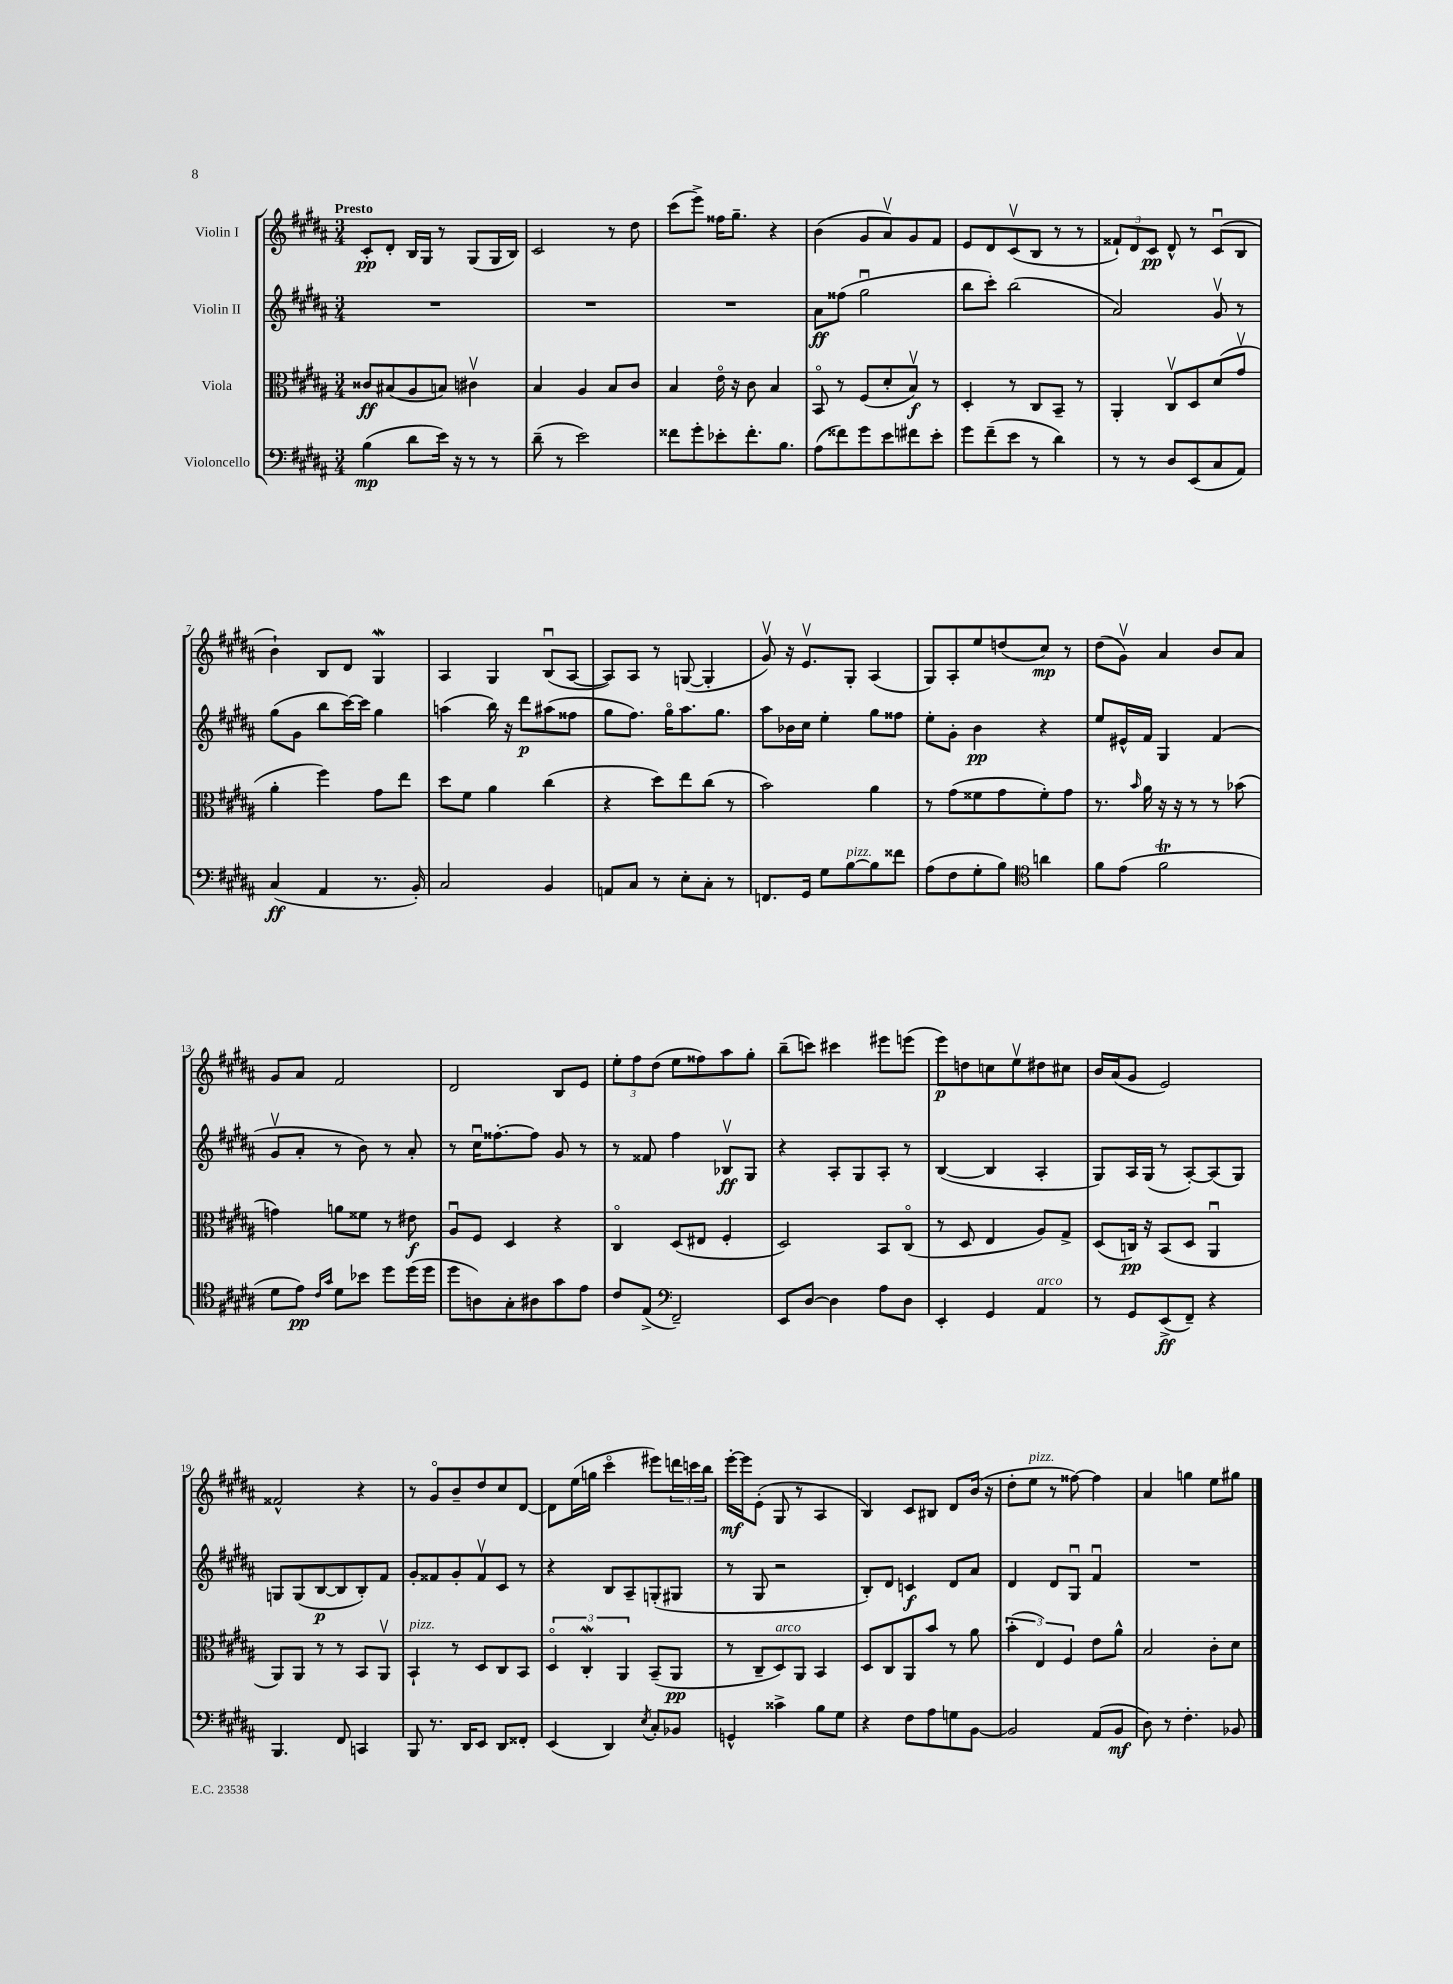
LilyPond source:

<<
\new StaffGroup <<
\new Staff = "s0" \with { instrumentName = "Violin I" } {
    \clef treble \key b \major \numericTimeSignature \time 3/4 \tempo "Presto"
    cis'8-.\pp dis'8-. b16 gis16 r8 gis8( gis16 b16) |
    cis'2 r8 dis''8 |
    cis'''8( e'''8->) fisis''16 gis''8.-- r4 |
    b'4( gis'8 ais'8\upbow) gis'8 fis'8 |
    e'8 dis'8 cis'8\upbow( b8 r8 r8 |
    \tuplet 3/2 { fisis'8-!) dis'8 cis'8\pp } dis'8-^ r8 cis'8\downbow( b8 |
    b'4-!) b8 dis'8 gis4\mordent |
    ais4 gis4 b8\downbow( ais8~ |
    ais8) ais8 r8 g8~( g4-. |
    gis'8\upbow) r16 e'8.\upbow gis8-. ais4( |
    gis8) ais8-. e''8 d''8( cis''8\mp) r8 |
    dis''8( gis'8\upbow) ais'4 b'8 ais'8 |
    gis'8 ais'8 fis'2 |
    dis'2 b8 e'8 |
    \tuplet 3/2 { e''8-. fis''8 dis''8( } e''8 fisis''8) ais''8 gis''8-. |
    b''8--( c'''8) cis'''4 eis'''8 e'''8( |
    e'''8\p) d''8 c''8 e''8\upbow dis''8 cis''8 |
    b'16 ais'16( gis'8 e'2) |
    fisis'2-^ r4 |
    r8 gis'8\flageolet b'8-- dis''8 cis''8 dis'8~ |
    dis'8 e''16( g''16 cis'''4\flageolet eis'''8) \tuplet 3/2 { d'''16 c'''16 b''16 } |
    e'''16~-.\mf e'''16 e'8-.( gis8 r8 ais4 |
    b4) cis'8 bis8 dis'8 b'16( r16 |
    dis''8-. e''8^\markup { \italic "pizz." } r8 fisis''8~) fisis''4 |
    ais'4 g''4 e''8 gis''8 \bar "|." |
}
\new Staff = "s1" \with { instrumentName = "Violin II" } {
    \clef treble \key b \major \numericTimeSignature \time 3/4
    R2. |
    R2. |
    R2. |
    ais'8\ff fisis''8( gis''2\downbow |
    b''8 cis'''8-.) b''2( |
    ais'2) gis'8\upbow r8 |
    gis''8( gis'8 b''8 cis'''16~) cis'''16 gis''4 |
    a''4( b''16) r16 dis'''8\p ais''8( fisis''8 |
    gis''8 fis''8.) gis''16\flageolet ais''8. gis''8. |
    ais''8 bes'16 cis''16 e''4-. gis''8 fisis''8 |
    e''8-. gis'8-. b'4\pp r4 |
    e''8 eis'16-^ fis'16 gis4 fis'4( |
    gis'8\upbow ais'8-. r8 b'8) r8 ais'8-. |
    r8 cis''16\downbow fisis''8.~-. fisis''8 gis'8 r8 |
    r8 fisis'8 fis''4 bes8\upbow\ff gis8 |
    r4 ais8-. gis8 ais8-. r8 |
    b4~( b4 ais4-. |
    gis8) ais16 gis16( r8 ais8~-.) ais8( gis8) |
    g8 g8( b8~\p b8 b8-.) fis'8 |
    gis'8-. fisis'8 gis'8-. fisis'8\upbow cis'8 r8 |
    r4 b8 ais8-- g8-.( gis8 |
    r8 gis8 r2 |
    b8-.) dis'8 c'4\f dis'8 ais'8 |
    dis'4 dis'8 gis8\downbow fis'4\downbow |
    R2. \bar "|." |
}
\new Staff = "s2" \with { instrumentName = "Viola" } {
    \clef alto \key b \major \numericTimeSignature \time 3/4
    cisis'8\ff bis8( ais8 b8) cis'4\upbow |
    b4 ais4 b8 cis'8 |
    b4 e'16\flageolet r16 cis'8 b4 |
    b,8\flageolet r8 fis8( dis'8-. b8\upbow\f) r8 |
    dis4-. r8 cis8 b,8-- r8 |
    ais,4-. cis8\upbow dis8 dis'8( gis'8\upbow |
    ais'4-. fis''4) gis'8 e''8 |
    dis''8 fis'8 ais'4 cis''4( |
    r4 dis''8) e''8 cis''8( r8 |
    b'2) ais'4 |
    r8 gis'8( fisis'8 gis'8 fisis'8-.) gis'8 |
    r8. \grace { b'16 } ais'16 r16 r16 r8 r8 bes'8( |
    g'4) a'8 fisis'8 r8 eis'8\f |
    ais8\downbow fis8 dis4 r4 |
    cis4\flageolet dis8( eis8 fis4-. |
    dis2) b,8 cis8\flageolet( |
    r8 dis8 e4 ais8) gis8-> |
    dis8( c16\pp) r16 b,8( dis8 ais,4\downbow |
    ais,8) ais,8 r8 r8 b,8 ais,8\upbow |
    b,4-!^\markup { \italic "pizz." } r8 dis8 cis8 b,8 |
    \tuplet 3/2 { dis4\flageolet cis4-.\mordent ais,4 } b,8--( ais,8\pp |
    r8 cis8-- dis8^\markup { \italic "arco" }) ais,8 b,4 |
    dis8 cis8 ais,8 b'8 r8 ais'8 |
    \tuplet 3/2 { b'4-.( e4) fis4 } e'8 ais'8-^ |
    b2 cis'8-. dis'8 \bar "|." |
}
\new Staff = "s3" \with { instrumentName = "Violoncello" } {
    \clef bass \key b \major \numericTimeSignature \time 3/4
    b4\mp( dis'8 e'16) r16 r8 r8 |
    dis'8--( r8 e'2) |
    fisis'8 gis'8-. ees'8-. fisis'8.-. b8. |
    ais8( fisis'8) gis'8 e'8 fis'8 e'8-. |
    gis'8 fis'8--( e'8 r8 dis'4) |
    r8 r8 dis8 e,8( cis8 ais,8) |
    cis4\ff( ais,4 r8. b,16-.) |
    cis2 b,4 |
    a,8 cis8 r8 e8-. cis8-. r8 |
    f,8. gis,16 gis8 b8~^\markup { \italic "pizz." } b8 fisis'8 |
    ais8( fis8 gis8-. b8) \clef tenor a'4 |
    fis'8 e'8( fis'2\trill |
    dis'8 e'8\pp) \grace { cis'16 gis'16 } dis'8 bes'8 dis''8 dis''16( dis''16 |
    dis''8 a8) gis8-. ais8 gis'8 e'8 |
    cis'8 e8->( \clef bass fis,2--) |
    e,8 dis8~ dis4 ais8 dis8 |
    e,4-. gis,4 ais,4^\markup { \italic "arco" } |
    r8 gis,8 e,8->\ff( fis,8--) r4 |
    b,,4. fis,8 c,4 |
    b,,8 r8. dis,16 e,8 dis,8 fisis,8-. |
    e,4( dis,4) \acciaccatura { e8 } cis8-. bes,8 |
    g,4-^ cisis'4-> b8 gis8 |
    r4 fis8 ais8 g8 b,8~ |
    b,2 ais,8( b,8\mf |
    dis8) r8 fis4.-. bes,8 \bar "|." |
}
>>
>>
